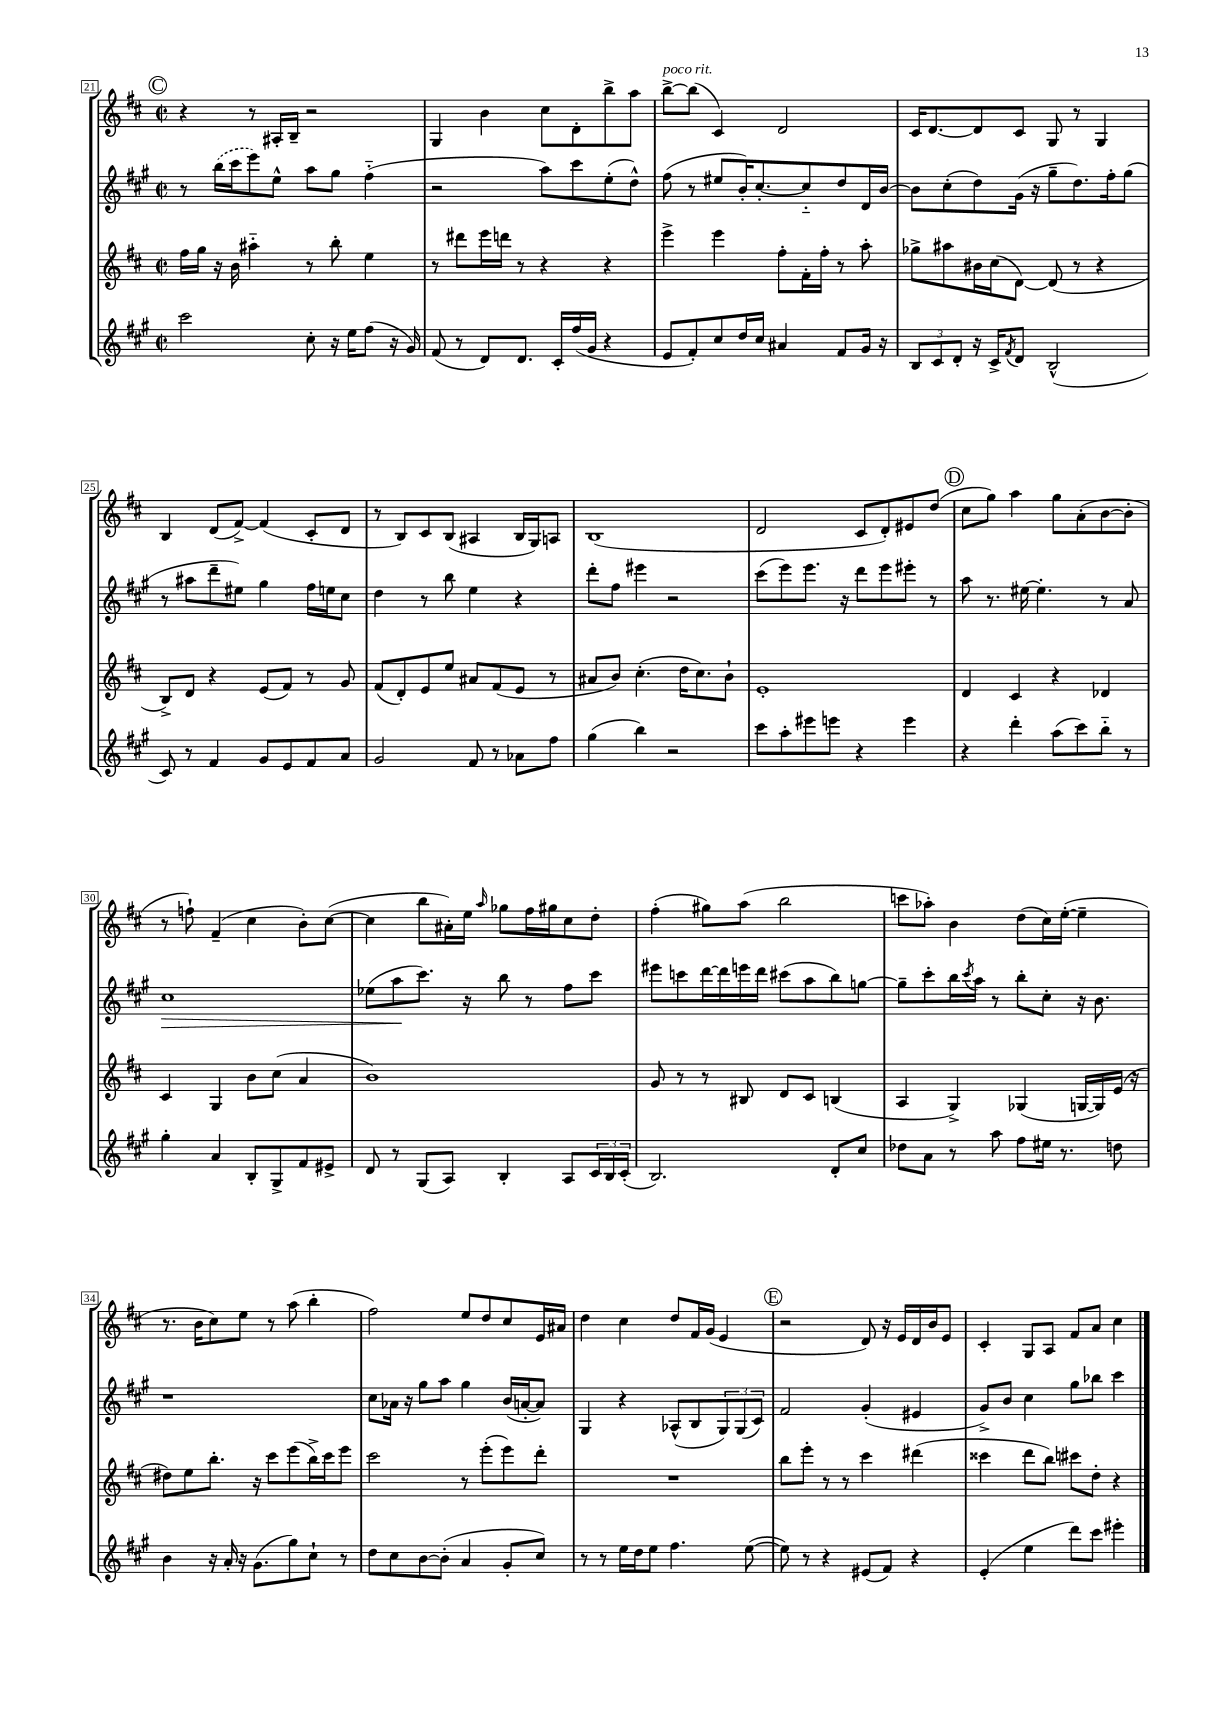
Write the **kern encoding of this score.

**kern	**kern	**kern	**kern
*staff4	*staff3	*staff2	*staff1
*clefG2	*clefG2	*clefG2	*clefG2
*k[f#c#g#]	*k[f#c#]	*k[f#c#g#]	*k[f#c#]
*M2/2	*M2/2	*M2/2	*M2/2
*met(c|)	*met(c|)	*met(c|)	*met(c|)
2ccc#	16ff#	8r	4r
.	16gg	.	.
.	16r	(16bb	.
.	16b	16ccc#	.
.	4aa#'~	8eee)	8r
.	.	8ee^^	16A#'
.	.	.	16B~
8cc#'	8r	8aa	2r
16r	8bb'	8gg#	.
16ee	.	.	.
(8ff#	4ee	(4ff#'~	.
16r	.	.	.
16g#)	.	.	.
=	=	=	=
(8f#	8r	2r	4G
8r	8ddd#	.	.
8d)	16eee	.	4b
.	16ddd	.	.
8.d	8r	.	.
.	4r	8aa)	8cc#
16c#'	.	.	.
(16ff#	.	8ccc#	8d'
16g#	.	.	.
4r	4r	(8ee'	8bb^
.	.	8dd^^)	8aa
=	=	=	=
8e	4eee^	(8ff#	[8bb^
8f#')	.	8r	(8bb]
8cc#	4eee	8ee#	4c#)
16dd	.	16b')	.
16cc#	.	[8.cc#'	.
4a#	8ff#'	.	2d
.	16f#'	8cc#'~]	.
.	16ff#'	.	.
8f#	8r	8dd	.
16g#	8aa'	16d	.
16r	.	[16b	.
=	=	=	=
12B	8gg-^	8b]	16c#
.	.	.	[8.d
12c#	.	.	.
.	8aa#	(8cc#'	.
12d'	.	.	.
16r	16b#	8dd)	8d]
16c#^	(16cc#	.	.
8qf#	.	.	.
8d	[8d)	(16g#	8c#
.	.	16r	.
(2B^^	(8d]	8gg#~	8G
.	8r	8.dd)	8r
.	4r	.	4G
.	.	16ff#'	.
.	.	(8gg#	.
=	=	=	=
8c#)	8B^)	8r	4B
8r	8d	8aa#	.
4f#	4r	8ddd~	(8d
.	.	8ee#)	[8f#^)
8g#	(8e	4gg#	(4f#]
8e	8f#)	.	.
8f#	8r	16ff#	8c#'
.	.	16ee	.
8a	8g	8cc#	8d
=	=	=	=
2g#	(8f#	4dd	8r
.	8d')	.	8B)
.	8e	8r	8c#
.	8ee	8bb	(8B
8f#	8a#	4ee	4A#
8r	(8f#	.	.
8a-	8e	4r	16B
.	.	.	16G)
8ff#	8r	.	8A
=	=	=	=
(4gg#	8a#	8ddd'	(1B
.	8b)	8ff#	.
4bb)	(4.cc#'	4eee#	.
2r	.	2r	.
.	16dd	.	.
.	8.cc#)	.	.
.	8b`	.	.
=	=	=	=
8ccc#	1e'	(8ccc#	2d
8aa'	.	8eee)	.
8eee#	.	8.eee	.
8eee	.	.	.
.	.	16r	.
4r	.	8ddd	8c#
.	.	8eee	8d')
4eee	.	8eee#'	8e#
.	.	8r	(8dd
=	=	=	=
4r	4d	8aa	8cc#
.	.	8.r	8gg)
4ddd'	4c#	.	4aa
.	.	[16ee#	.
.	.	4.ee#']	.
(8aa	4r	.	8gg
8ccc#)	.	.	(8a'
8bb'~	4d-	8r	[8b
8r	.	8a	8b']
=	=	=	=
4gg#'	4c#	1cc#	8r
.	.	.	8ff`)
4a	4G	.	(4f#~
8B'	8b	.	4cc#
8G#^	(8cc#	.	.
8f#	4a	.	8b')
8e#^	.	.	([8cc#
=	=	=	=
8d	1b)	(8ee-	4cc#]
8r	.	8aa	.
(8G#	.	8.ccc#)	8bb
8A)	.	.	16a#')
.	.	16r	16ee
.	.	.	16qqaa
4B'	.	8bb	8gg-
.	.	8r	16ff#
.	.	.	16gg#
8A	.	8ff#	8cc#
24c#	.	8ccc#	8dd'
24B	.	.	.
(24c#'	.	.	.
=	=	=	=
2.B)	8g	8eee#	(4ff#'
.	8r	8ccc	.
.	8r	[16ddd	8gg#)
.	.	16ddd]	.
.	8B#	16eee	(8aa
.	.	16ddd	.
.	8d	(8ccc#	2bb
.	8c#	8aa	.
8d'	(4B	8bb)	.
8cc#	.	[8gg	.
=	=	=	=
8dd-	4A	8gg~]	8ccc
8a	.	8ccc#'	8aa-')
8r	4G^)	16bb	4b
.	.	8qccc#	.
.	.	16aa	.
8aa	.	8r	.
8ff#	(4G-	8bb'	(8dd
16ee#	.	8cc#'	16cc#)
8.r	.	.	([16ee'
.	[16G	16r	4ee~]
.	16G])	8.b	.
8dd	(16e	.	.
.	16r	.	.
=	=	=	=
4b	8dd#)	1r	8.r
.	8ee	.	.
.	.	.	16b
16r	8.bb'	.	8cc#)
16a'	.	.	.
16r	.	.	8ee
(8.g#	16r	.	.
.	8ccc#	.	8r
8gg#)	(8eee	.	(8aa
8cc#`	16bb^)	.	4bb'
.	16ccc#	.	.
8r	8eee	.	.
=	=	=	=
8dd	2ccc#	8cc#	2ff#)
8cc#	.	16a-	.
.	.	16r	.
[8b	.	8gg#	.
(8b']	.	8aa	.
4a	8r	4gg#	8ee
.	(8eee'	.	8dd
8g#'	8eee)	(16b	8cc#
.	.	[16a'	.
8cc#)	8ddd'	8a])	16e
.	.	.	16a#
=	=	=	=
8r	1r	4G#	4dd
8r	.	.	.
16ee	.	4r	4cc#
16dd	.	.	.
8ee	.	.	.
4.ff#	.	(8A-^^	8dd
.	.	8B	16f#
.	.	.	(16g
.	.	12G#)	4e
.	.	(12G#	.
([8ee	.	.	.
.	.	12c#)	.
=	=	=	=
8ee])	8bb	2f#	2r
8r	8eee'	.	.
4r	8r	.	.
.	8r	.	.
(8e#	4ccc#	(4g#'	8d)
8f#)	.	.	16r
.	.	.	16e
4r	(4ddd#	4e#	16d
.	.	.	16b
.	.	.	8e
=	=	=	=
(4e'	4ccc##	8g#^)	4c#'
.	.	8b	.
4ee	8ddd	4cc#	8G
.	8bb)	.	8A
8ddd)	8ccc#	8gg#	8f#
8ccc#	8dd'	8bb-	8a
4eee#'	4r	4ccc#	4cc#
==	==	==	==
*-	*-	*-	*-
